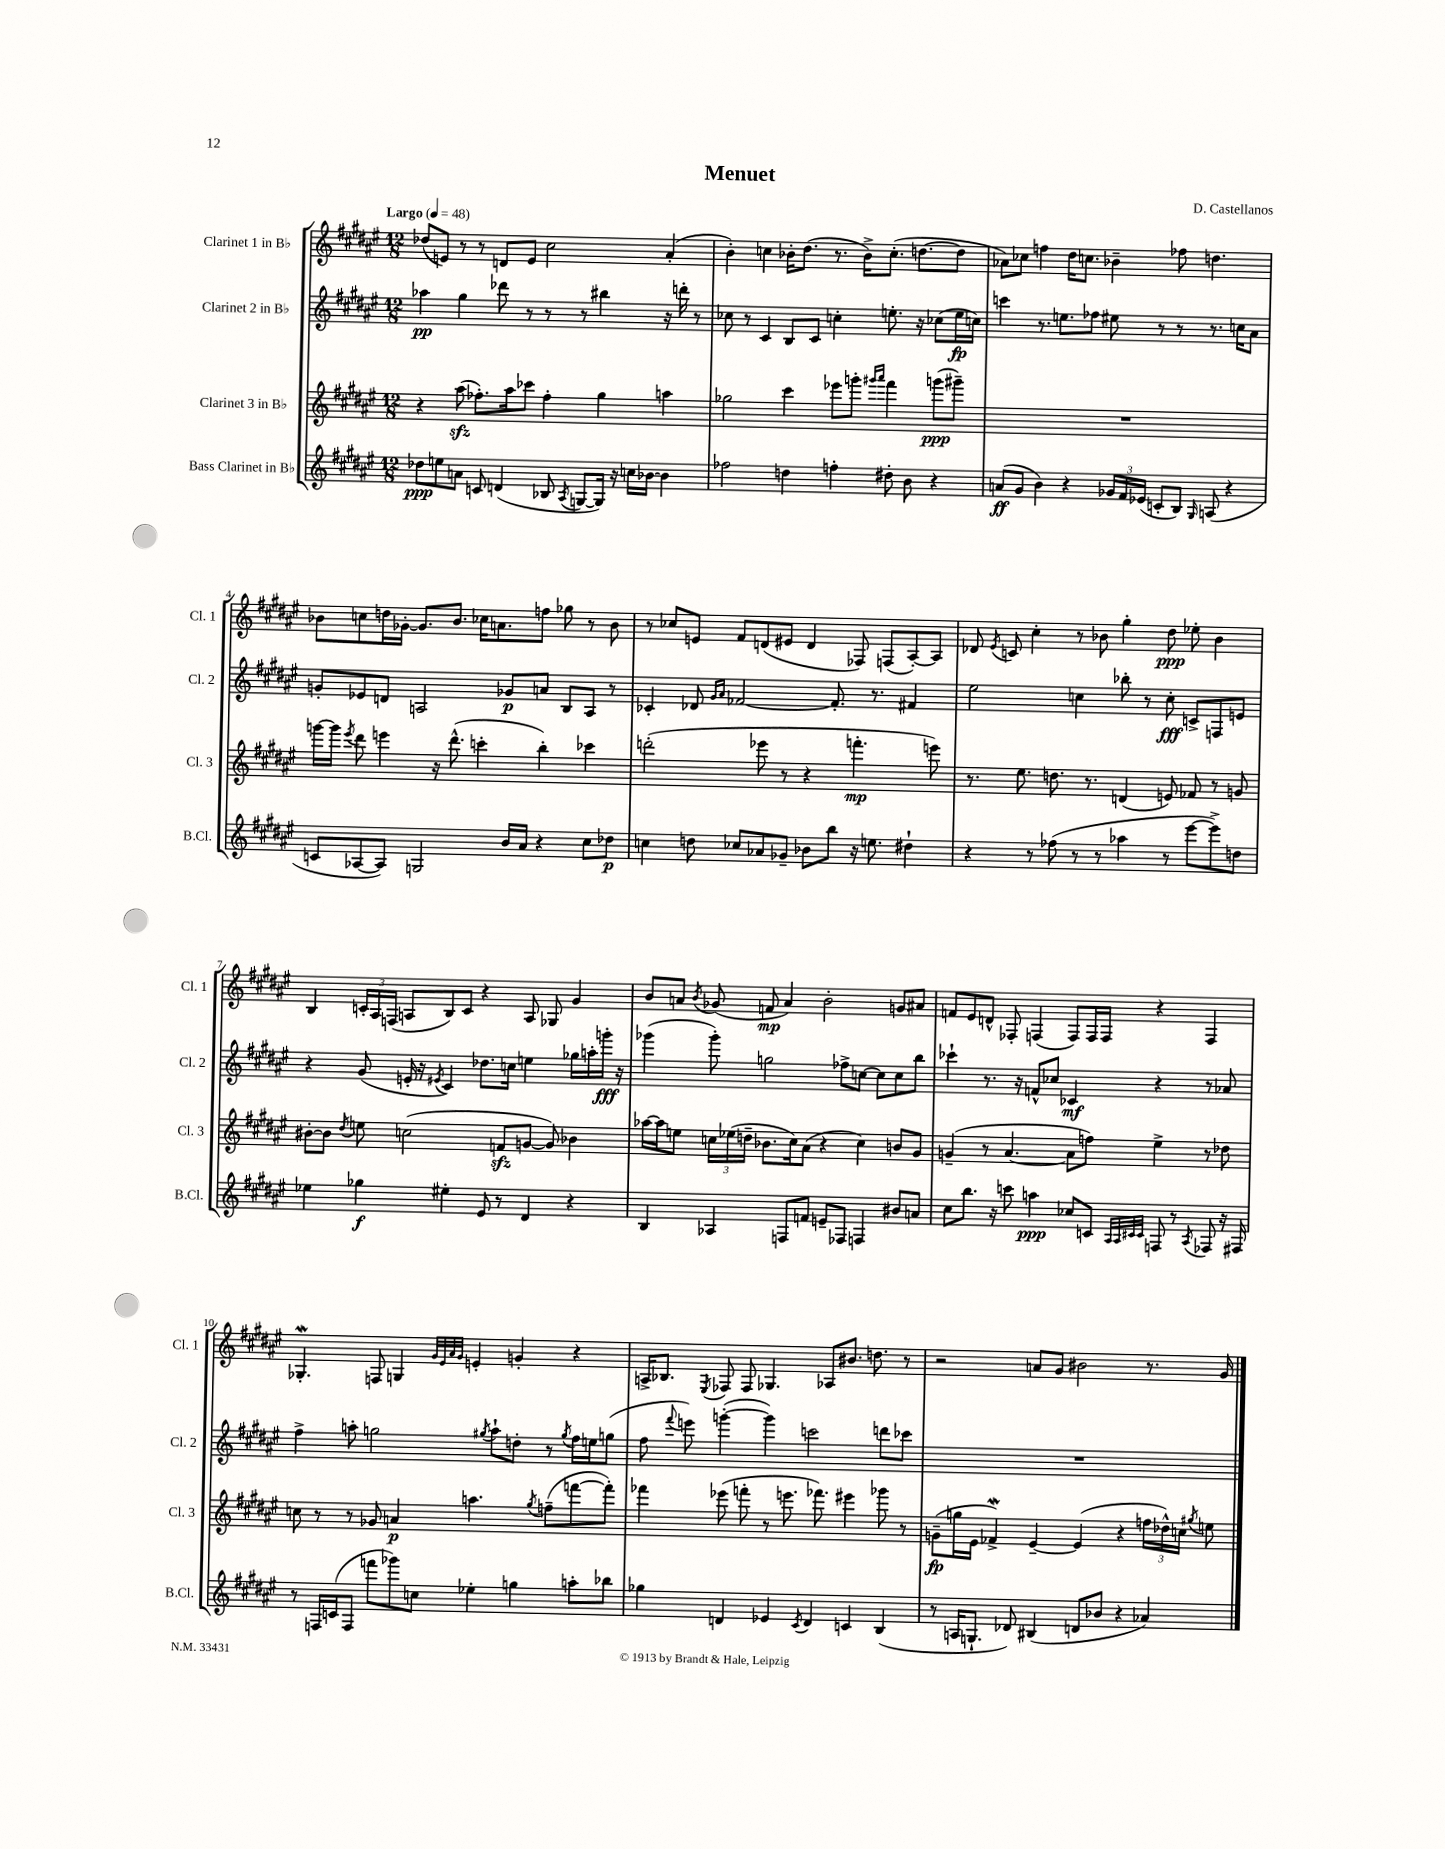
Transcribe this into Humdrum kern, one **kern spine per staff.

**kern	**kern	**kern	**kern
*staff4	*staff3	*staff2	*staff1
*clefG2	*clefG2	*clefG2	*clefG2
*k[f#c#g#d#a#e#]	*k[f#c#g#d#a#e#]	*k[f#c#g#d#a#e#]	*k[f#c#g#d#a#e#]
*M12/8	*M12/8	*M12/8	*M12/8
*MM48	*MM48	*MM48	*MM48
8dd-\L	4r	4aa-\	(8dd-/L
8ee\	.	.	8e/J)
8a\J	(8aa#\	4gg#\	8r
8c/	8.ff-'\L)	.	8r
(4d/	.	8ddd-\	8d/L
.	16aa#\k	.	.
.	8ccc-\J	8r	8e/J
8B-/	4ff-'\	8r	2cc#\
8qA#/	.	.	.
[8G/L	.	8r	.
16G/]Jk)	4gg#\	4bb#\	.
16r	.	.	.
16cc\LL	.	.	.
[16b-\JJ	.	.	.
4b-\]	4aa\	16r	(4a#'/
.	.	16ddd'\	.
.	.	8r	.
=	=	=	=
2ff-\	2gg-\	8cc-\	4b'\)
.	.	8r	.
.	.	4c#/	4cc\
4dd\	4ccc#\	8B/L	16b-'\LK
.	.	.	(8.dd#\J
.	.	8c#/J	.
4ff'\	8eee-\L	4cc'\	8.r
.	8ggg'\J	.	.
.	.	.	16b-^\LK)
.	16qqggg#/LL	.	.
.	16qqaaa#/JJ	.	.
8dd#'\	4fff#\	8.ee'\	(8.cc'\J
8b\	.	.	.
.	.	16r	[8.dd\L
4r	(8ggg\L	(8cc-\L	.
.	8ggg#~\J)	16ee\L	8dd\]J
.	.	16cc\JJ)	.
=	=	=	=
(8a/L	1.r	4ccc\	8a-\L)
8g#/J	.	.	8cc-\J
4b\)	.	8.r	4ff\
.	.	8.ee\L	.
4r	.	.	16dd#\LK
.	.	.	8.cc\J
.	.	8ff-\J	.
24g-/LL	.	8ee#\	4b-~\
24f#/	.	.	.
(24e-/JJ	.	.	.
8c'/L	.	8r	.
8B/J)	.	8r	8ff-\
16qqG#/	.	.	.
(8A/	.	8.r	4.dd\
4r	.	.	.
.	.	16cc\LK	.
.	.	8a#\J	.
=	=	=	=
8c/L	[16ggg\LL	8g'/L	8b-\L
.	16ggg\]JJ	.	.
.	8qeee#/	.	.
[8A-/	8ddd#\	8e-/	8cc\
8A-/]J)	4eee\	8d/J	16dd\L
.	.	.	[16g-'\JJ
2G/	.	2A/	8.g-/]L
.	16r	.	.
.	(8.ddd#^^\	.	8.b-/J
.	4ccc'\	.	16cc-\LK
.	.	.	8.a\
16b/LL	.	8g-/L	.
16a#/JJ	.	.	.
4r	4bb'\)	8a/J	8ff\J
.	.	8B/L	8gg-\
8cc#\L	4ccc-\	8A/J	8r
8dd-\J	.	8r	8b-\
=	=	=	=
4cc\	(2ddd'\	4c-'/	8r
.	.	.	8cc-/L
8dd\	.	8d-/	8e/J
.	.	16qqg#/LL	.
.	.	16qqa#/JJ	.
8cc-/L	.	[2f-/	8f#/L
8a-/	8eee-\	.	(8d/
8g-~/J	8r	.	8e#/J
8b-\L	4r	.	4d/
8bb\J	.	8.f-'/]	.
16r	4.fff'\	.	8F-/)
8.ee\	.	8.r	.
.	.	.	(8F/L
4dd#`\	.	4f#/	[8A#'/)
.	8eee\)	.	8A#/]J
=	=	=	=
4r	8.r	2ee#\	8d-/
.	.	.	8qe#/
.	.	.	8c/
.	8.ee#\	.	.
8r	.	.	4cc#'\
(8ff-\	8.dd\	.	.
8r	.	4cc\	8r
.	8.r	.	.
8r	.	.	8b-\
4aa-\	(4d/	8bb-'\	4gg#'\
.	.	8r	.
8r	8e/)	8cc'\	8dd#\
[8eee#\L	8f-/	8c^/L	8ee-'\
8eee#^\])	8r	8F/	4b-\
8dd\J	8g/	8e/J	.
=	=	=	=
4ee-\	[8b#'\L	4r	4B/
.	8b#\]J	.	.
.	8qdd#/	.	.
4gg-\	8ee\	(8g#/	24c'/LL
.	.	.	24A#/
.	.	.	(24F/JJ
.	(2cc\	16e'/	8A/L
.	.	16r	.
.	.	8qe#/	.
4ee#'\	.	4c#/)	8B/)
.	.	.	8c/J
8e#/	.	8.dd-\L	4r
8r	8f/L	.	.
.	.	16cc\Jk	.
4d#/	[8g/J	4ee\	8A/
.	8g/])	.	8G-/
4r	4b-\	16gg-\LL	4g#/
.	.	16aa'\	.
.	.	16ggg'\JJ	.
.	.	16r	.
=	=	=	=
4B/	[16aa-\LL	(4ggg-\	8b/L
.	16aa-\]J	.	.
.	8ee\J	.	8a/J
.	.	.	8qb/
4A-/	24cc\LL	8ggg-'\)	(8g-/
.	(24ee-\	.	.
.	24dd~\JJ	.	.
.	8.b-\L	2gg\	8f/
8F/L	.	.	4a/)
.	16cc\k)	.	.
8f/J	(8a#\J	.	.
8e~/L	4r	.	2b'\
8F-/J	.	8ff-^\L	.
4F/	4cc\)	[8cc\J	.
.	.	8cc\]L	.
8b#/L	8b/L	8cc\	8g/L
8a/J	8g#/J	8bb\J	8a#/J
=	=	=	=
8cc#\L	(4g~/	4ccc-`\	8f/L
8.bb\J	.	.	8e#/
.	8r	8.r	8d^^/J
16r	.	.	.
8ccc\	[4.a#/	.	8F-'/
.	.	16r	.
4aa\	.	8f^^/L	(4F/
.	.	8cc-/J	.
8cc-/L	8a#\]L	4c-/	8F/L)
8c/J	8ff\J)	.	16F/L
.	.	.	16F/JJ
32qqA#/LLL	.	.	.
32qqA#/	.	.	.
32qqc#/	.	.	.
32qqc#/JJJ	.	.	.
8F/	4ee#^\	4r	4r
8r	.	.	.
8qA#/	.	.	.
8F-/	8r	8r	4F/
16r	8dd-\	8a-/	.
16F#/	.	.	.
=	=	=	=
8r	8cc\	4ff#^\	4.G-'/
16F/LL	8r	.	.
(16c/J	.	.	.
8F/J	8r	8aa'\	.
8fff\L	8g-/	2gg\	8F/
8ggg-\)	4a/	.	4G/
8cc\J	.	.	.
.	.	.	32qqg#/LLL
.	.	.	32qqe#/
.	.	.	32qqa#/
.	.	.	32qqg#/JJJ
4ee-'\	4.aa\	.	4e'/
.	.	8qgg#/	.
.	.	8aa`\L	.
4gg\	.	8dd'\J	4g'/
.	8qgg#/	.	.
.	(8ff~\L	8r	.
.	.	8qgg#/	.
8aa'\L	[8fff\	16ff#\LL	4r
.	.	16ee\J	.
8bb-\J	8fff'\]J)	(8gg\J	.
=	=	=	=
4gg-\	4fff-\	8ff#\	16A^/LK
.	.	.	8.B-/J
.	.	8qqfff#/	.
.	.	8eee\)	.
.	.	.	8qE#/
4d/	(8eee-\	([4ggg'\	8F-/
.	8fff'\	.	8F-/
4e-/	8r	4ggg\])	4.G-/
.	8.eee\	.	.
8qc#/	.	.	.
4d/	.	2ccc\	.
.	8.fff-\)	.	.
.	.	.	8A-/L
4c/	4eee#\	.	8.b#/J
.	.	.	8.dd\
(4B/	8ggg-\	8ddd\L	.
.	8r	8ccc-\J	8r
=	=	=	=
8r	(8g~\L	1.r	2r
16A/LK	16gg\L	.	.
8.G`/J	16e#\JJ	.	.
.	4f-^/)	.	.
8d-/)	.	.	.
(4B#/	[4e#~/	.	8a/L
.	.	.	8g#/J
8d/L	(4e#/]	.	2b#\
8b-/J	.	.	.
4r	4r	.	.
4a-/)	24ff\LL	.	8.r
.	24dd-^^\)	.	.
.	24cc\JJ	.	.
.	8qgg#/	.	.
.	8ee\	.	.
.	.	.	16g#/
==	==	==	==
*-	*-	*-	*-
